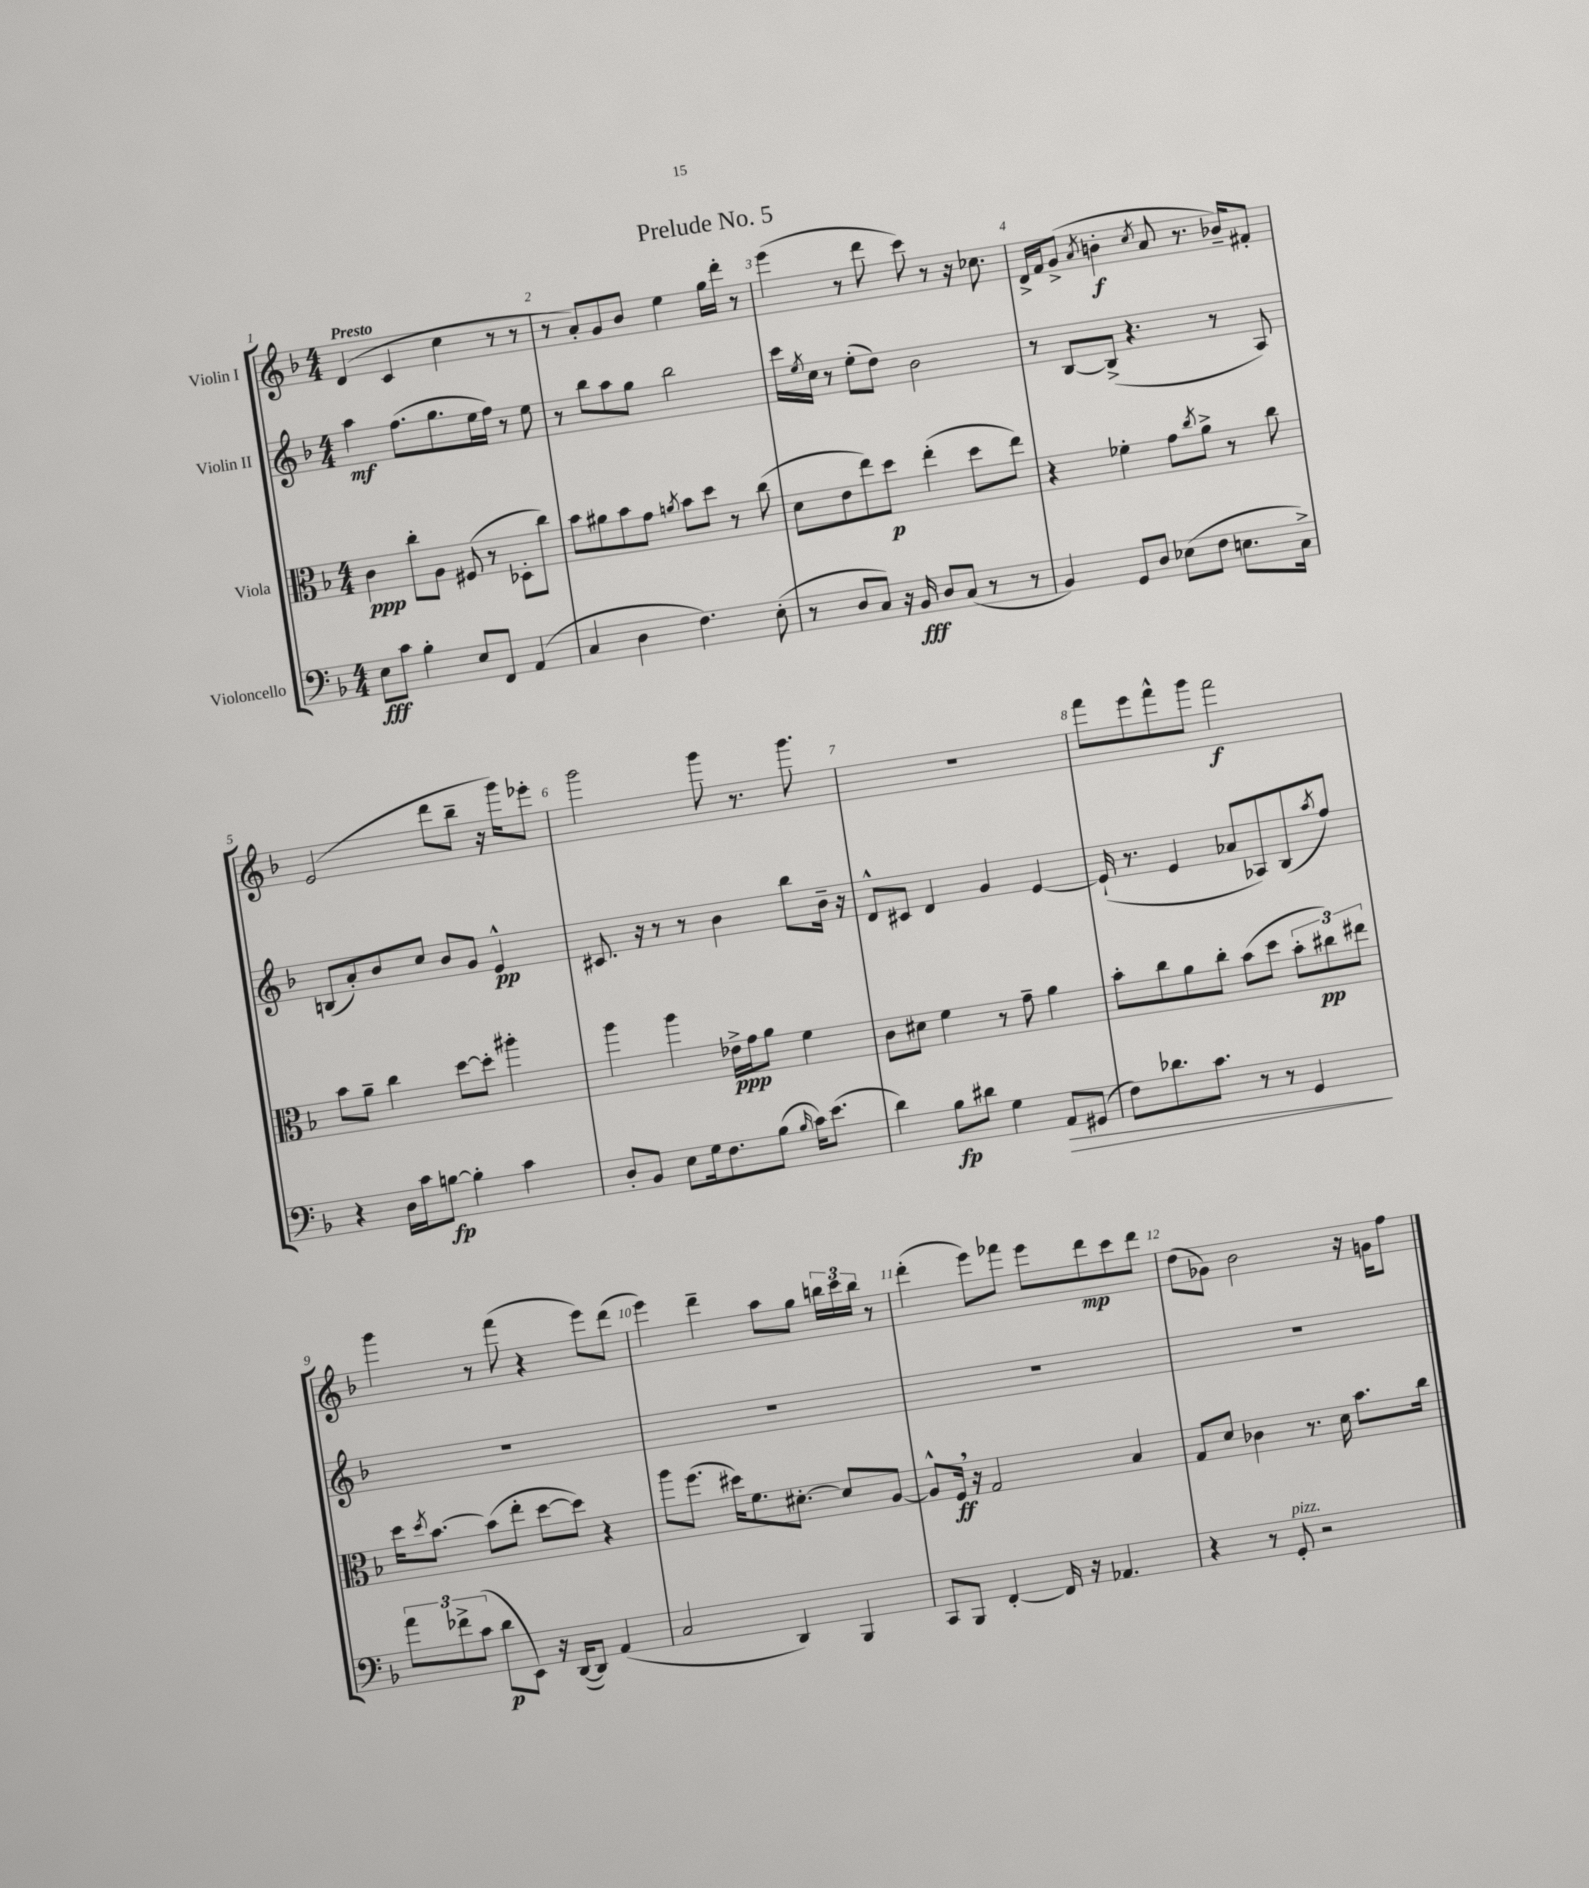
\header { title = "Prelude No. 5" }
<<
\new StaffGroup <<
\new Staff = "s0" \with { instrumentName = "Violin I" } {
    \clef treble \key f \major \numericTimeSignature \time 4/4 \tempo "Presto"
    d'4( c'4 c''4 r8 r8 |
    r8 a'8-.) g'8 bes'8 e''4 g''16 d'''16-. r8 |
    e'''4( r8 d'''8 c'''8) r8 r16 ces''8. |
    d'16-> f'16 g'8->( \acciaccatura { a'8 } b'4-.\f \acciaccatura { c''8 } a'8 r8. bes'16--) fis'8-. |
    e'2( d'''8 bes''8-- r16 g'''16) ees'''8-. |
    g'''2 g'''8 r8. g'''8. |
    R1 |
    f'''8 e'''8 f'''8-^ g'''8 f'''2\f |
    g'''4 r8 f'''8( r4 e'''8) d'''8( |
    e'''4) d'''4-- a''8 g''8 \tuplet 3/2 { b''16 c'''16 b''16 } r8 |
    d'''4-.( e'''8) fes'''8 e'''8 d'''8\mp c'''8 d'''8 |
    d''8( ges'8) bes'2 r16 g'16 f''8 \bar "|." |
}
\new Staff = "s1" \with { instrumentName = "Violin II" } {
    \clef treble \key f \major \numericTimeSignature \time 4/4
    a''4\mf f''8.( g''8. e''16 f''16) r8 e''8 |
    r8 bes''8 a''8 g''8 bes''2 |
    c'''16 \acciaccatura { e''8 } c''16 r8 e''8-.( d''8) bes'2 |
    r8 bes8~ bes8->( r4. r8 a8) |
    b8( a'8-.) bes'8 c''8 bes'8 g'8 e'4-^\pp |
    cis'8. r16 r8 r8 bes'4 bes''8 bes'16-- r16 |
    d'8-^ cis'8 d'4 g'4 e'4~ |
    e'16-!( r8. e'4 aes'8 aes8) bes8( \acciaccatura { a''8 } f''8) |
    R1 |
    R1 |
    R1 |
    R1 \bar "|." |
}
\new Staff = "s2" \with { instrumentName = "Viola" } {
    \clef alto \key f \major \numericTimeSignature \time 4/4
    c'4\ppp c''8-. a8 fis8( r8 des8-. c''8) |
    bes'8 ais'8 bes'8 g'8 \acciaccatura { a'8 } bes'8 d''8 r8 c''8( |
    d'8 e'8 e''8) d''8\p e''4-.( d''8 e''8) |
    r4 fes'4-. g'8 \acciaccatura { c''8 } a'8-> r8 c''8 |
    bes'8 a'8-- c''4 d''8~ d''8-. ais''4-. |
    a''4 a''4 ees'16->\ppp g'16 a'8 f'4 |
    c'8 dis'8 f'4 r8 g'8-- a'4 |
    bes'8-. c''8 a'8 c''8-. bes'8( d''8 \tuplet 3/2 { bes'8-. cis''8\pp) eis''8 } |
    d''16 \acciaccatura { d''8 } bes'8.~ bes'8( e''8-. d''8~ d''8) r4 |
    a''8 f''8.( dis''16) f'8. dis'8.~-. dis'8 a8~ |
    a8-^ f16\ff \breathe r16 g2 bes4 |
    g8 d'8 ces'4 r8. d'16 bes'8. c''16 \bar "|." |
}
\new Staff = "s3" \with { instrumentName = "Violoncello" } {
    \clef bass \key f \major \numericTimeSignature \time 4/4
    e8\fff c'8 bes4-. e8 f,8 a,4( |
    c4 d4 f4.) e8-.( |
    r8 d8 c8) r16 bes,16\fff d8 c8( r8 r8 |
    bes,4) g,8 d8 ees8( f8 e8. c16->) |
    r4 d16 c'16 b8~\fp b4-. c'4 |
    d8-. bes,8 e8 g16 f8. bes8( \grace { bes16 } c'16) e'8.( |
    d'4) bes8\fp dis'8 g4 a,8\> gis,8( |
    f8) des'8. c'8. r8 r8 g,4\! |
    \tuplet 3/2 { a'8 fes'8-> c'8( } d'8\p e,8) r16 d,16~( d,8) a,4( |
    c2 d,4) bes,,4 |
    c,8 bes,,8 f,4~-. f,16 r16 aes,4. |
    r4 r8 g,8-.^\markup { \italic "pizz." } r2 \bar "|." |
}
>>
>>
\layout { \context { \Score \override BarNumber.break-visibility = ##(#f #t #t) barNumberVisibility = #all-bar-numbers-visible } }
